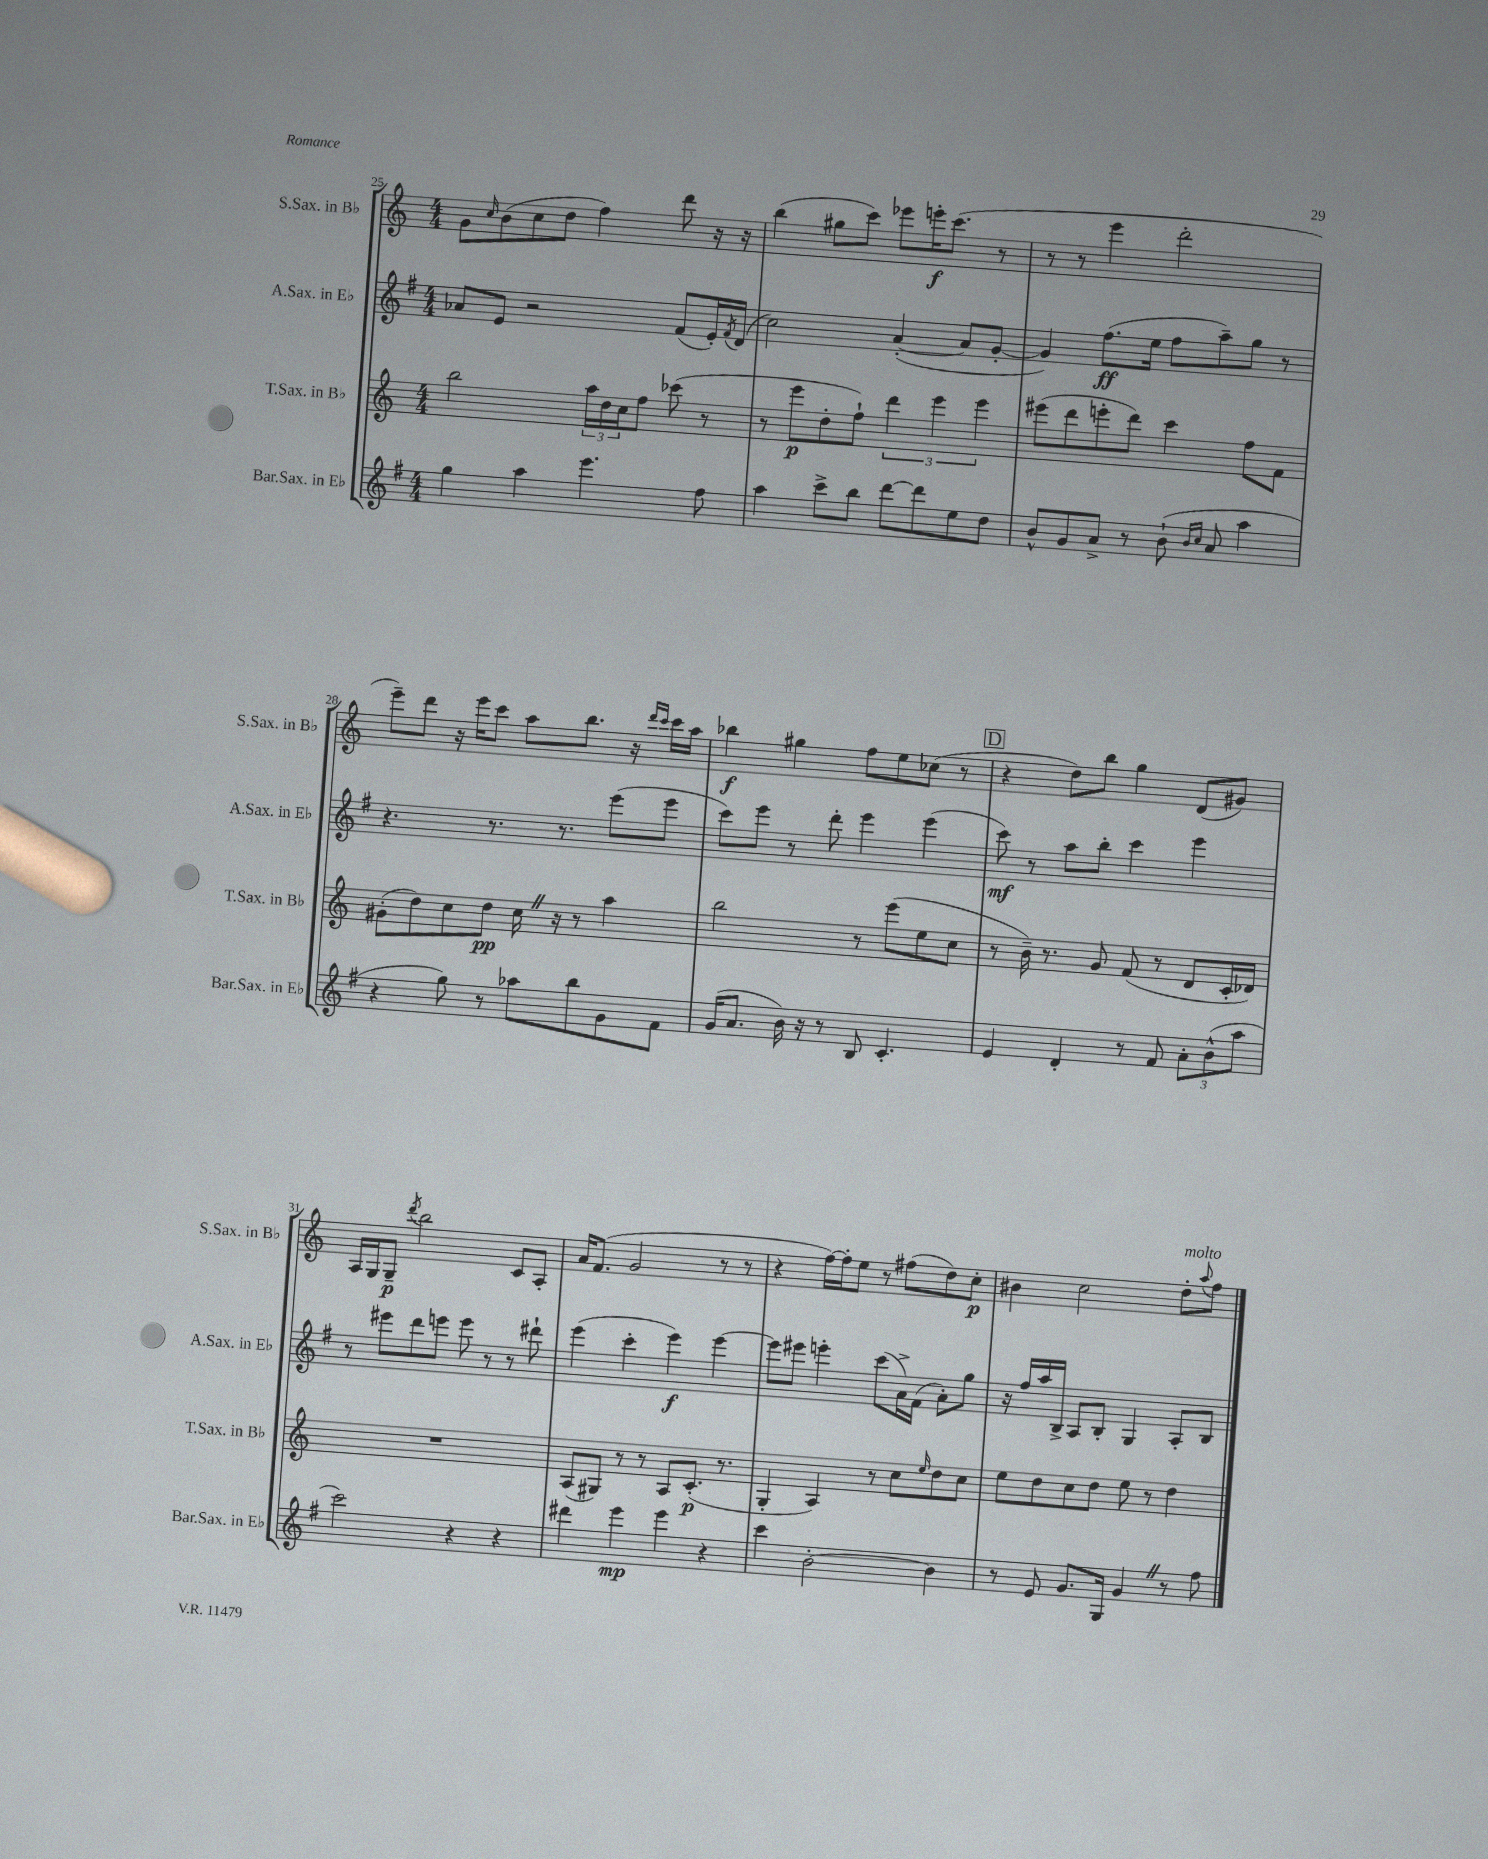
<<
\new StaffGroup <<
\new Staff = "s0" \with { instrumentName = "S.Sax. in Bb" shortInstrumentName = "S.Sax. in Bb" } {
    \clef treble \key c \major \numericTimeSignature \time 4/4
    g'8 \grace { c''16 } b'8( c''8 d''8 f''4) d'''8 r16 r16 |
    b''4( gis''8 c'''8) ees'''8 e'''16-.\f c'''8.( r8 |
    r8 r8 e'''4 d'''2-. |
    e'''8--) d'''8 r16 e'''16 c'''8 a''8 b''8. r16 \grace { d'''16 c'''16 } c'''16 a''16 |
    bes''4\f gis''4 f''8 e''8 ces''8( r8 |
    \mark \markup { \box "D" } r4 d''8) b''8 g''4 d'8( gis'8) |
    a16 g16 g8--\p \acciaccatura { d'''8 } b''2 c'8 a8-. |
    a'16 f'8.( g'2 r8 r8 |
    r4 f''16~) f''16-. e''8 r8 fis''8( d''8) c''8-.\p |
    bis'4 c''2 d''8-.^\markup { \italic "molto" } \appoggiatura { a''8 } f''8 \bar "|." |
}
\new Staff = "s1" \with { instrumentName = "A.Sax. in Eb" shortInstrumentName = "A.Sax. in Eb" } {
    \clef treble \key g \major \numericTimeSignature \time 4/4
    aes'8 e'8 r2 fis'8( e'16-.) \acciaccatura { fis'8 } d'16( |
    c''2) a'4~-.( a'8 g'8~-. |
    g'4) fis''8.\ff( e''16 fis''8 a''8--) g''8 r8 |
    r4. r8. r8. e'''8( e'''8 |
    c'''8) e'''8 r8 d'''8-. e'''4 e'''4( |
    \mark \markup { \box "D" } c'''8\mf) r8 a''8 b''8-. c'''4 e'''4 |
    r8 eis'''8 d'''8 e'''8 e'''8 r8 r8 dis'''8-! |
    e'''4( c'''4-. e'''4\f) e'''4~ |
    e'''8 eis'''8 e'''4-. c'''8( a'16->) fis'16( a'8-.) g''8 |
    r16 fis''16 a''16 b16-> a8 b8-. g4 a8-. b8 \bar "|." |
}
\new Staff = "s2" \with { instrumentName = "T.Sax. in Bb" shortInstrumentName = "T.Sax. in Bb" } {
    \clef treble \key c \major \numericTimeSignature \time 4/4
    b''2 \tuplet 3/2 { a''16 d''16 c''16 } f''8 ces'''8( r8 |
    r8 e'''8\p d''8-. f''8-!) \tuplet 3/2 { d'''4 e'''4 e'''4 } |
    eis'''8( d'''8 e'''8-. d'''8) c'''4 f''8 f'8 |
    gis'8-.( d''8) c''8 d''8\pp c''16 \once \override BreathingSign.text = \markup { \musicglyph "scripts.caesura.straight" } \breathe r16 r8 a''4 |
    b''2 r8 e'''8( e''8 c''8 |
    \mark \markup { \box "D" } r8 b'16--) r8. g'8 f'8( r8 d'8 c'16-. des'16) |
    R1 |
    a8( gis8) r8 r8 a8 c'8.-.\p( r8. |
    g4-. a4) r8 c''8 \grace { e''16 } d''8 c''8 |
    e''8 d''8 c''8 d''8 e''8 r8 d''4 \bar "|." |
}
\new Staff = "s3" \with { instrumentName = "Bar.Sax. in Eb" shortInstrumentName = "Bar.Sax. in Eb" } {
    \clef treble \key g \major \numericTimeSignature \time 4/4
    g''4 a''4 e'''4. fis''8 |
    a''4 c'''8-> b''8 d'''8~ d'''8 e''8 d''8 |
    b'8-^ g'8 a'8-> r8 b'8-!( \grace { b'16 c''16 } a'8 a''4 |
    r4 g''8) r8 aes''8 b''8 g'8 fis'8 |
    g'16( a'8. b'16) r16 r8 b8 c'4.-. |
    \mark \markup { \box "D" } e'4 d'4-. r8 fis'8 \tuplet 3/2 { a'8-. b'8-^( a''8 } |
    c'''2) r4 r4 |
    dis'''4 e'''4\mp e'''4 r4 |
    c'''4 b'2~-. b'4 |
    r8 e'8 g'8. g16 g'4 \once \override BreathingSign.text = \markup { \musicglyph "scripts.caesura.straight" } \breathe r8 fis''8 \bar "|." |
}
>>
>>
\layout { \context { \Score currentBarNumber = #25 } }
